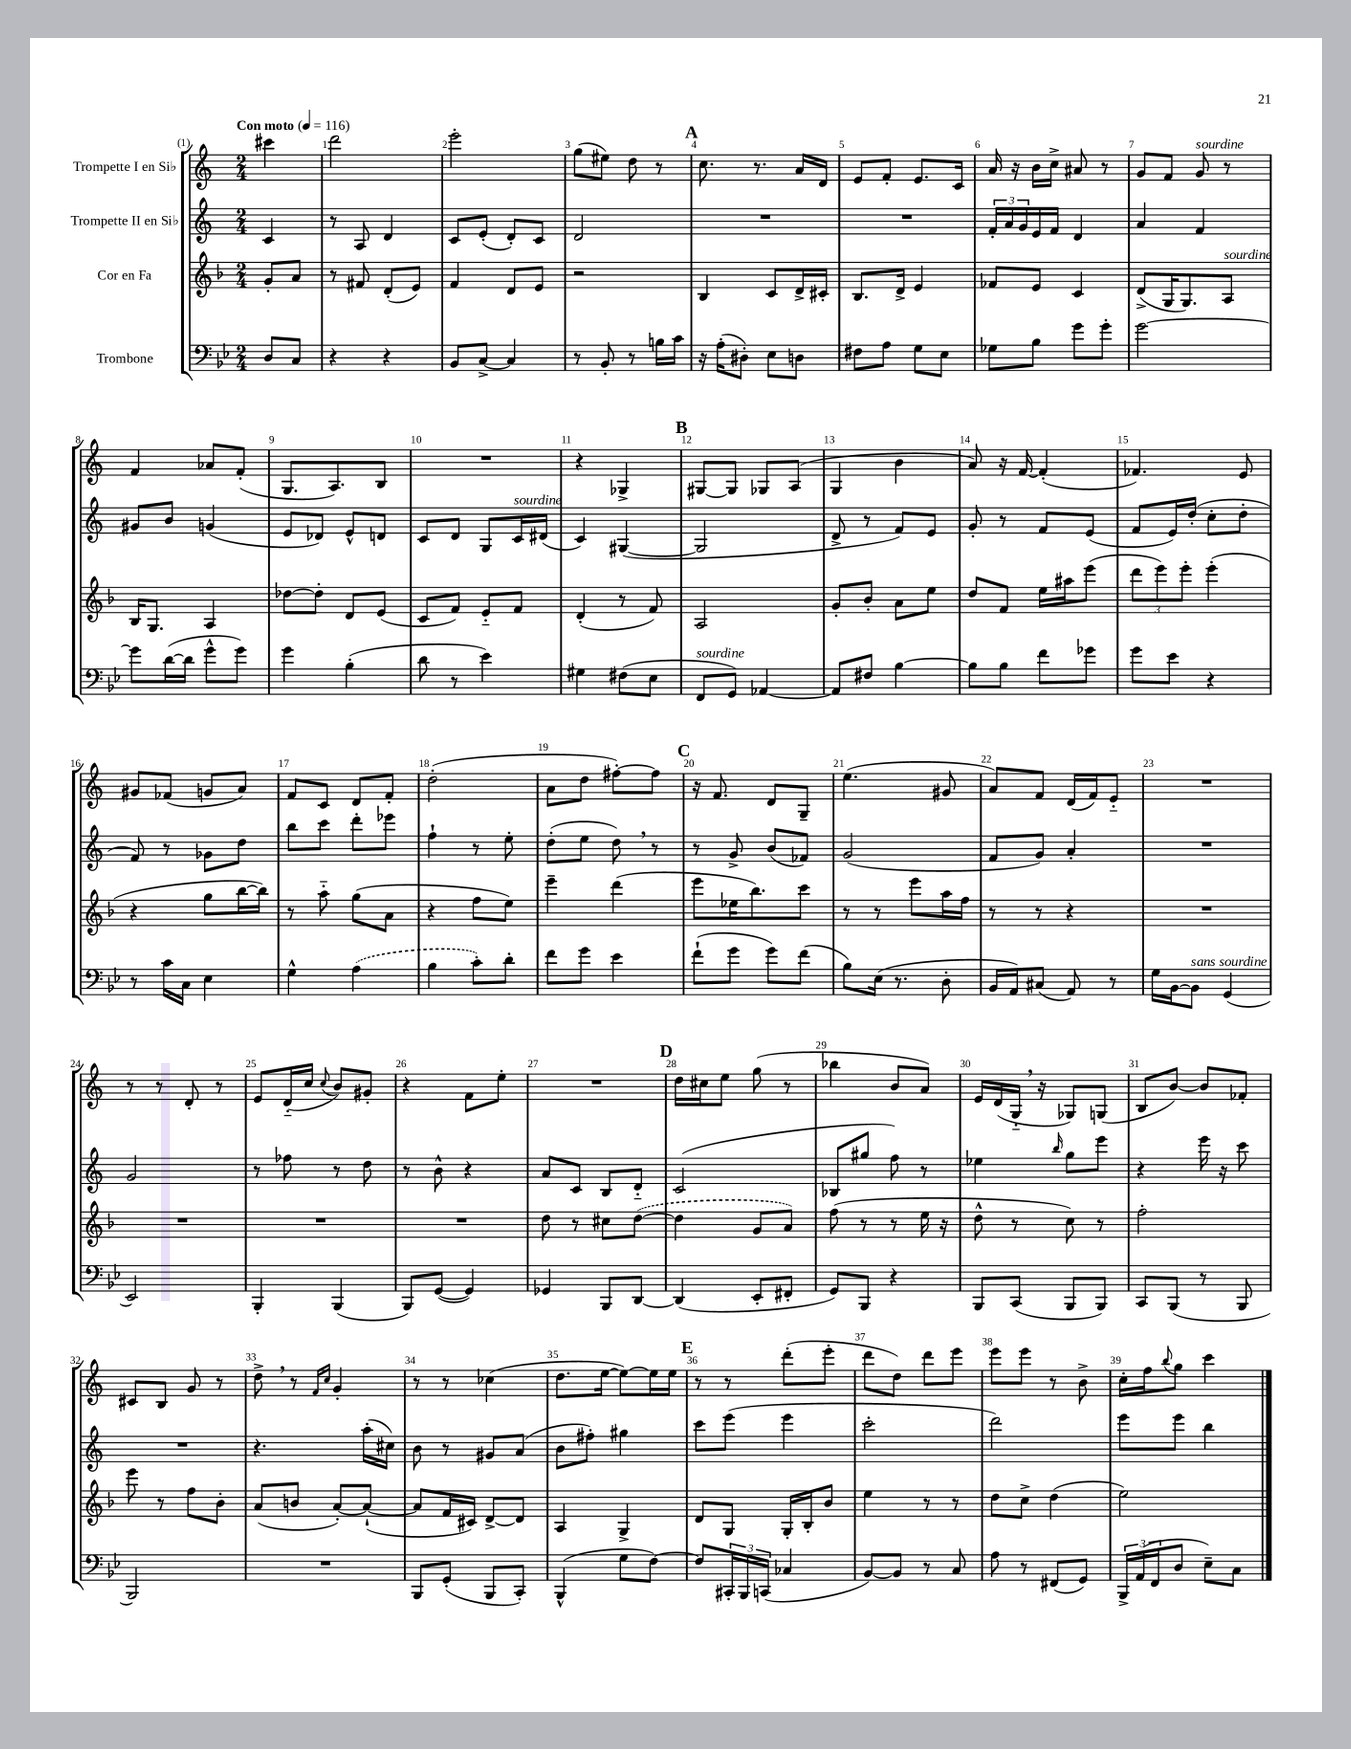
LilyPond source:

<<
\new StaffGroup <<
\new Staff = "s0" \with { instrumentName = "Trompette I en Sib" } {
    \clef treble \key c \major \numericTimeSignature \time 2/4 \partial 4 \tempo "Con moto" 4 = 116
    cis'''4 |
    d'''2 |
    e'''2-. |
    g''8( eis''8) d''8 r8 |
    \mark \markup { \bold "A" } c''8. r8. a'16 d'16 |
    e'8 f'8-. e'8. c'16 |
    a'16 r16 b'16 c''16-> ais'8 r8 |
    g'8 f'8 g'8^\markup { \italic "sourdine" } r8 |
    f'4 aes'8 f'8-.( |
    g8. a8.) b8 |
    R2 |
    r4 ges4-> |
    \mark \markup { \bold "B" } gis8~ gis8 ges8 a8( |
    g4 b'4 |
    a'8) r16 f'16~ f'4-.( |
    fes'4.) e'8 |
    gis'8 fes'8( g'8 a'8) |
    f'8 c'8 d'8 f'8-. |
    d''2-.( |
    a'8 d''8 fis''8~-.) fis''8 |
    \mark \markup { \bold "C" } r16 f'8. d'8 g8-- |
    e''4.( gis'8 |
    a'8) f'8 d'16( f'16) e'8-_ |
    R2 |
    r8 r8 d'8-. r8 |
    e'8 d'16-_( c''16 \appoggiatura { c''8 } b'8) gis'8-. |
    r4 f'8 e''8-. |
    R2 |
    \mark \markup { \bold "D" } d''16 cis''16 e''8 g''8( r8 |
    bes''4 b'8 a'8) |
    e'16 d'16( g16-_ \breathe r16 ges8) g8( |
    b8 b'8~) b'8 fes'8-. |
    cis'8 b8 g'8 r8 |
    d''8-> \breathe r8 \grace { f'16 c''16 } g'4-. |
    r8 r8 ces''4( |
    d''8. e''16~ e''8~) e''16 e''16 |
    \mark \markup { \bold "E" } r8 r8 d'''8-.( e'''8-. |
    d'''8 d''8) d'''8 e'''8 |
    e'''8 e'''8 r8 b'8-> |
    c''16-. f''16 \appoggiatura { b''8 } g''8 c'''4 \bar "|." |
}
\new Staff = "s1" \with { instrumentName = "Trompette II en Sib" } {
    \clef treble \key c \major \numericTimeSignature \time 2/4 \partial 4
    c'4 |
    r8 a8 d'4 |
    c'8 e'8-.( d'8-.) c'8 |
    d'2 |
    \mark \markup { \bold "A" } R2 |
    R2 |
    \tuplet 3/2 { f'16-. a'16 g'16 } e'16 f'16 d'4 |
    a'4 f'4 |
    gis'8 b'8 g'4( |
    e'8 des'8) e'8-^ d'8 |
    c'8 d'8 g8 c'16^\markup { \italic "sourdine" } dis'16( |
    c'4) gis4~( |
    \mark \markup { \bold "B" } gis2 |
    d'8-> r8 f'8) e'8 |
    g'8-. r8 f'8 e'8( |
    f'8 e'16) d''16-.( c''8-. d''8-. |
    f'8) r8 ges'8 d''8 |
    b''8 c'''8 d'''8-. ees'''8 |
    f''4-! r8 e''8-. |
    d''8-.( e''8 d''8) \breathe r8 |
    \mark \markup { \bold "C" } r8 g'8-> b'8( fes'8) |
    g'2( |
    f'8 g'8) a'4-. |
    R2 |
    g'2 |
    r8 fes''8 r8 d''8 |
    r8 b'8-^ r4 |
    a'8 c'8 b8 d'8-_ |
    \mark \markup { \bold "D" } c'2( |
    bes8 gis''8 f''8) r8 |
    ees''4 \grace { b''16 } g''8 e'''8 |
    r4 e'''16 r16 c'''8 |
    R2 |
    r4. a''16-.( cis''16) |
    b'8 r8 gis'8 a'8( |
    b'8 fis''8-.) gis''4 |
    \mark \markup { \bold "E" } c'''8 e'''8( e'''4 |
    c'''2-. |
    d'''2) |
    e'''8 e'''8 b''4 \bar "|." |
}
\new Staff = "s2" \with { instrumentName = "Cor en Fa" } {
    \clef treble \key f \major \numericTimeSignature \time 2/4 \partial 4
    g'8-. a'8 |
    r8 fis'8 d'8-.( e'8) |
    f'4 d'8 e'8 |
    r2 |
    \mark \markup { \bold "A" } bes4 c'8 d'16-> cis'16-. |
    bes8. d'16-> e'4 |
    fes'8 e'8 c'4 |
    d'8->( g16 g8.) a8^\markup { \italic "sourdine" } |
    bes16 g8. a4 |
    des''8~ des''8-. d'8 e'8( |
    c'8 f'8) e'8-_ f'8 |
    d'4-.( r8 f'8) |
    \mark \markup { \bold "B" } a2 |
    g'8-. bes'8-. a'8 e''8 |
    d''8 f'8 e''16 ais''16 e'''8( |
    \tuplet 3/2 { d'''8 e'''8) e'''8-. } e'''4-.( |
    r4 g''8 bes''16~ bes''16) |
    r8 a''8-_ g''8( a'8 |
    r4 f''8 e''8) |
    e'''4-- d'''4( |
    \mark \markup { \bold "C" } e'''8 ees''16 bes''8.) c'''8 |
    r8 r8 e'''8 a''16 f''16 |
    r8 r8 r4 |
    R2 |
    R2 |
    R2 |
    R2 |
    d''8 r8 cis''8 \once \slurDashed d''8~( |
    \mark \markup { \bold "D" } d''4 g'8 a'8) |
    f''8( r8 r8 e''16 r16 |
    d''8-^ r8 c''8) r8 |
    f''2-. |
    e'''8 r8 f''8 bes'8-. |
    a'8( b'8 a'8~-.) a'8~-!( |
    a'8 f'16 cis'16) d'8~-> d'8 |
    a4 g4-> |
    \mark \markup { \bold "E" } d'8 g8 g16-. bes16-. bes'8 |
    e''4 r8 r8 |
    d''8 c''8-> d''4( |
    e''2) \bar "|." |
}
\new Staff = "s3" \with { instrumentName = "Trombone" } {
    \clef bass \key bes \major \numericTimeSignature \time 2/4 \partial 4
    d8 c8 |
    r4 r4 |
    bes,8 c8~-> c4 |
    r8 bes,8-. r8 b16 c'16 |
    \mark \markup { \bold "A" } r16 a16-.( dis8-.) ees8 d8 |
    fis8 a8 g8 ees8 |
    ges8 bes8 g'8 g'8-. |
    g'2~ |
    g'8 d'16~( d'16 g'8-^ g'8) |
    g'4 bes4-.( |
    d'8 r8 ees'4) |
    gis4 fis8( ees8 |
    \mark \markup { \bold "B" } f,8^\markup { \italic "sourdine" } g,8) aes,4~ |
    aes,8 fis8 bes4~ |
    bes8 bes8 f'8 ges'8 |
    g'8 ees'8 r4 |
    r8 c'16 c16 ees4 |
    g4-^ \once \slurDashed a4( |
    bes4 c'8-.) d'8-. |
    f'8 g'8 ees'4 |
    \mark \markup { \bold "C" } f'8-!( g'8 g'8) f'8( |
    bes8) ees16( r8. d8-. |
    bes,16 a,16) cis8( a,8) r8 |
    g16 bes,16~ bes,8^\markup { \italic "sans sourdine" } g,4( |
    ees,2) |
    bes,,4-. bes,,4( |
    bes,,8) g,8~( g,4) |
    ges,4 bes,,8 d,8~ |
    \mark \markup { \bold "D" } d,4( ees,8-. fis,8-. |
    g,8) bes,,8 r4 |
    bes,,8 c,8( bes,,8 bes,,8) |
    c,8 bes,,8( r8 bes,,8 |
    bes,,2) |
    R2 |
    bes,,8 g,8-.( bes,,8 c,8-.) |
    bes,,4-^( g8 f8~) |
    \mark \markup { \bold "E" } f8 \tuplet 3/2 { cis,16-. bes,,16 c,16( } ces4 |
    bes,8~) bes,8 r8 c8 |
    a8 r8 fis,8( g,8) |
    \tuplet 3/2 { bes,,16-> a,16( f,16 } d8 ees8--) c8 \bar "|." |
}
>>
>>
\layout { \context { \Score \override BarNumber.break-visibility = ##(#f #t #t) barNumberVisibility = #all-bar-numbers-visible } }
